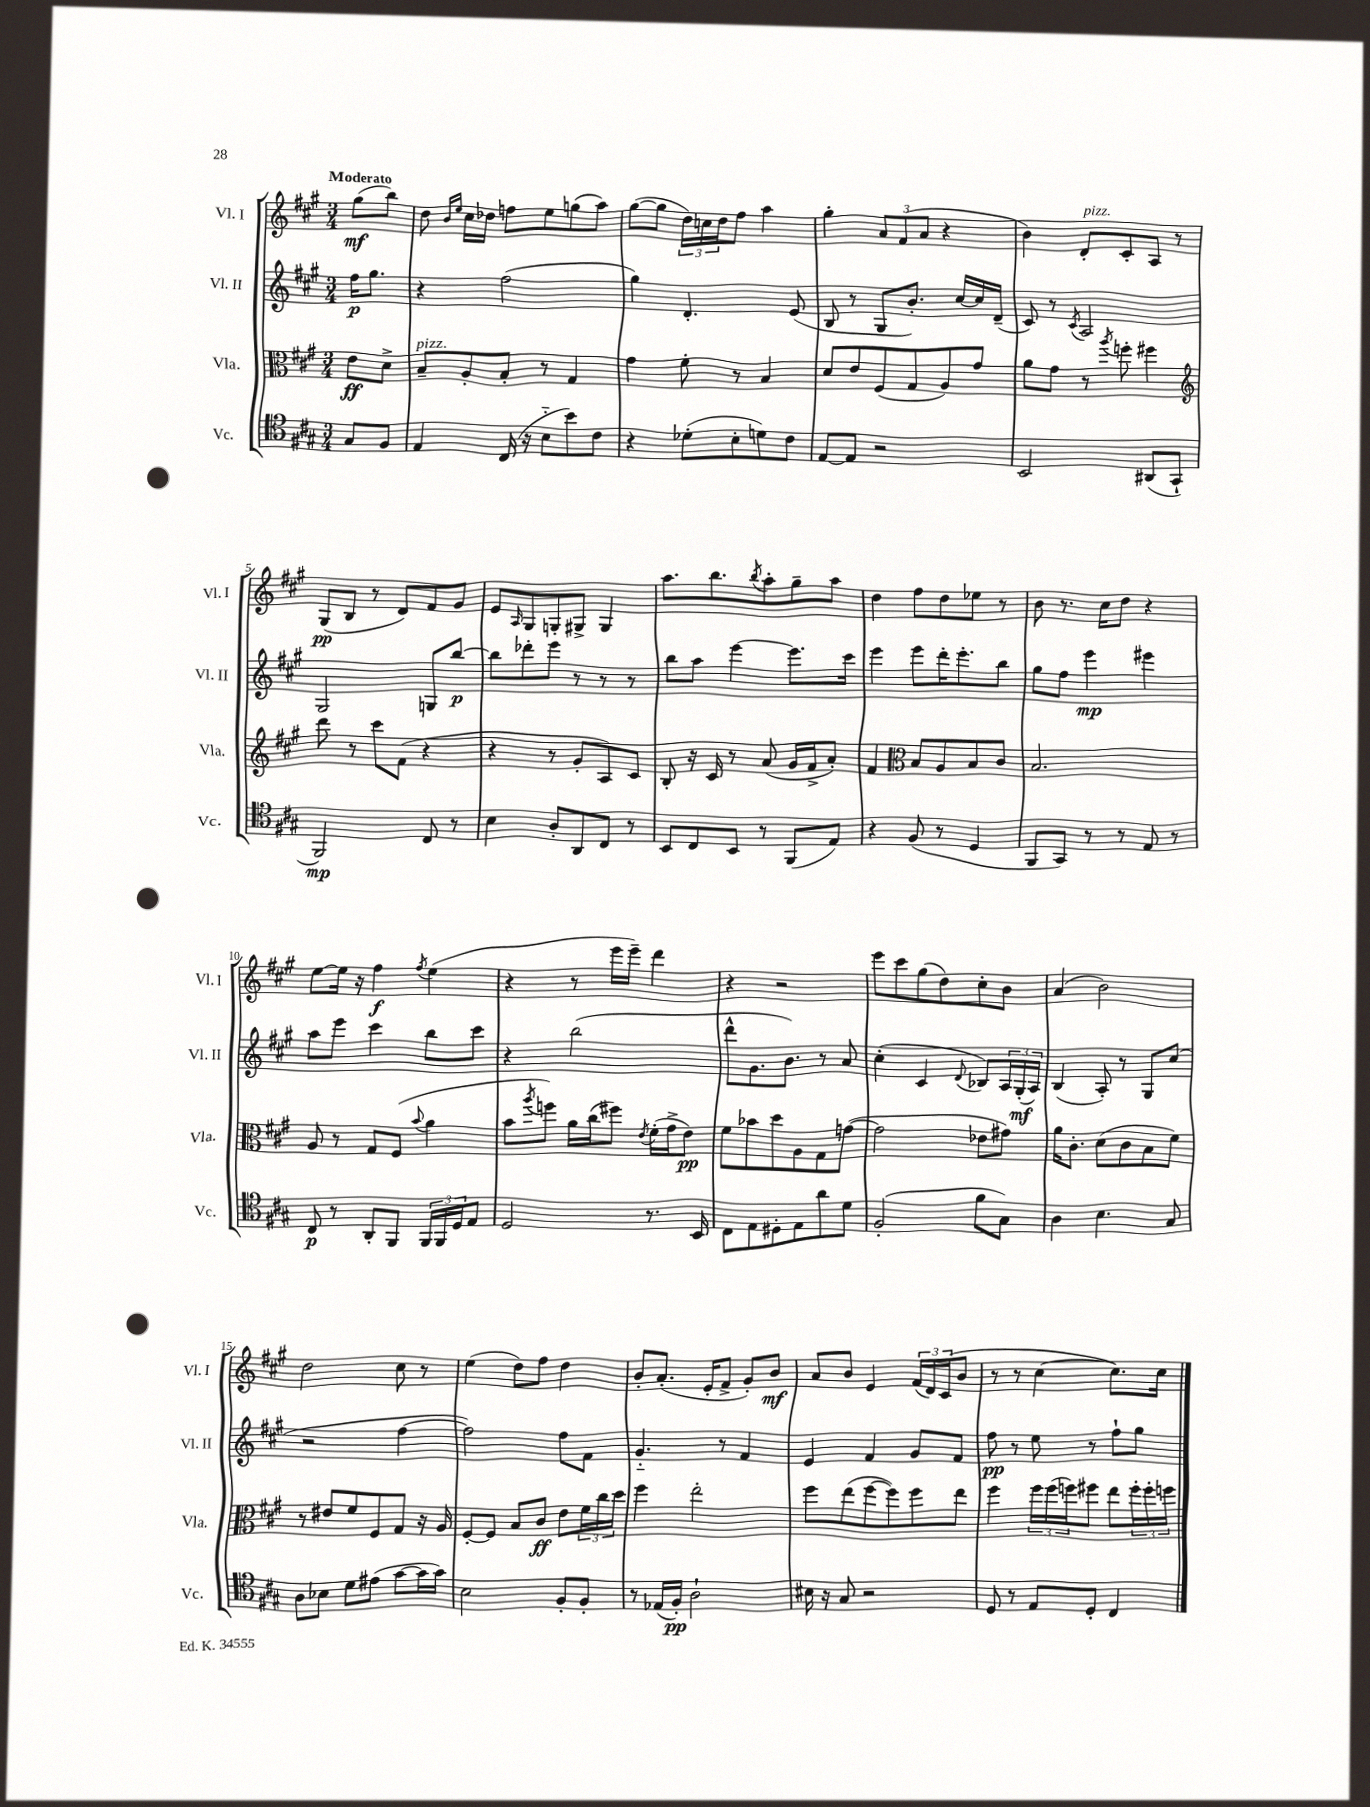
<<
\new StaffGroup <<
\new Staff = "s0" \with { instrumentName = "Vl. I" shortInstrumentName = "Vl. I" } {
    \clef treble \key a \major \numericTimeSignature \time 3/4 \partial 4 \tempo "Moderato"
    gis''8\mf( b''8) |
    d''8 \grace { b'16 e''16 } cis''16 des''16 f''8 e''8 g''8( a''8) |
    gis''8~( gis''8 \tuplet 3/2 { d''16) c''16 d''16 } fis''8 a''4 |
    gis''4-. \tuplet 3/2 { a'8 fis'8( a'8 } r4 |
    b'4) d'8-.^\markup { \italic "pizz." } cis'8-. a8 r8 |
    gis8\pp( b8 r8 d'8) fis'8 gis'8 |
    e'8 \grace { a16 } gis8 g8-. gis8-> gis4 |
    a''8. b''8. \acciaccatura { b''8 } a''8-. gis''8-- a''8 |
    d''4 fis''8 d''8 ees''8 r8 |
    b'8 r8. cis''16 d''8 r4 |
    e''8~ e''16 r16 fis''4\f \acciaccatura { fis''8 } e''4( |
    r4 r8 e'''16 e'''16--) d'''4 |
    r4 r2 |
    e'''8 cis'''8 gis''8( d''8) cis''8-. b'8 |
    a'4( b'2) |
    d''2 cis''8 r8 |
    e''4( d''8) fis''8 d''4 |
    b'8-. a'8.-.( e'16-. fis'8-> gis'8-.) b'8\mf |
    a'8 b'8 e'4 \tuplet 3/2 { fis'16( d'16) cis'16( } b'8 |
    r8 r8 cis''4~ cis''8.) cis''16 \bar "|." |
}
\new Staff = "s1" \with { instrumentName = "Vl. II" shortInstrumentName = "Vl. II" } {
    \clef treble \key a \major \numericTimeSignature \time 3/4 \partial 4
    fis''16\p gis''8. |
    r4 fis''2( |
    gis''4) d'4.-. e'8( |
    b8 r8 gis8 b'8.-.) cis''16~ cis''16 d'16--( |
    cis'8) r8 \acciaccatura { cis'8 } a2 |
    gis2 g8 b''8~\p |
    b''8 des'''8-. e'''8 r8 r8 r8 |
    b''8 a''8 e'''4~ e'''8. cis'''16 |
    e'''4 e'''8 d'''16-. e'''8.-. b''8 |
    gis''8 fis''8 e'''4\mp eis'''4 |
    a''8 e'''8 cis'''4 b''8 cis'''8 |
    r4 b''2( |
    d'''8-^ gis'8. b'8.) r8 a'8 |
    cis''4-.( cis'4 \appoggiatura { d'8 } bes8) \tuplet 3/2 { a16 gis16-.\mf( a16) } |
    b4( a8-.) r8 gis8 cis''8( |
    r2 fis''4~ |
    fis''2) fis''8 fis'8 |
    gis'4.-_ r8 fis'4 |
    e'4 fis'4 gis'8 fis'8 |
    fis''8\pp r8 e''8 r8 fis''8-! gis''8 \bar "|." |
}
\new Staff = "s2" \with { instrumentName = "Vla." shortInstrumentName = "Vla." } {
    \clef alto \key a \major \numericTimeSignature \time 3/4 \partial 4
    e'8\ff d'8-> |
    b8--^\markup { \italic "pizz." } a8-. b8-. r8 gis4 |
    gis'4 fis'8-. r8 b4 |
    d'8 e'8 fis8( gis8 a8) gis'8 |
    a'8 gis'8 r8 \acciaccatura { a''8 } f''8-. fis''4 |
    \clef treble d'''8 r8 cis'''8 fis'8( r4 |
    r4 r8 gis'8-. a8) cis'8 |
    b8-. r16 cis'16 r8 a'8( gis'16 fis'16-> a'8-.) |
    fis'4 \clef alto b8 a8 b8 cis'8 |
    b2. |
    a8 r8 gis8 fis8( \appoggiatura { b'8 } a'4 |
    b'8 \acciaccatura { a''8 } f''8) a'16 cis''16( fis''8) \acciaccatura { e'8 } fis'16-.( gis'16-> e'8\pp) |
    fis'8 bes'8 d''8 a8 gis8 g'8~( |
    g'2 ees'8 gis'8) |
    a'16 cis'8.-. d'8( cis'8 b8 fis'8) |
    r8 eis'8 fis'8 fis8 gis8 r16 a16 |
    fis8~-. fis8 b8 cis'8\ff e'8 \tuplet 3/2 { fis'16 cis''16 d''16 } |
    fis''4 e''2-. |
    fis''8 e''8( fis''8~ fis''8) fis''8 e''8 |
    fis''4 \tuplet 3/2 { fis''16 fis''16( f''16) } fis''8 e''8 \tuplet 3/2 { fis''16-. fis''16-. f''16 } \bar "|." |
}
\new Staff = "s3" \with { instrumentName = "Vc." shortInstrumentName = "Vc." } {
    \clef tenor \key a \major \numericTimeSignature \time 3/4 \partial 4
    gis8 fis8 |
    e4 cis16( r16 b8-_ b'8) cis'8 |
    r4 des'8-.( b8-. d'8) cis'8 |
    e8~ e8 r2 |
    b,2 ais,8( gis,8-! |
    fis,2\mp) cis8 r8 |
    b4 a8-. a,8 cis8 r8 |
    b,8 cis8 b,8 r8 fis,8( e8) |
    r4 fis8( r8 d4 |
    fis,8 gis,8) r8 r8 e8 r8 |
    cis8\p r8 a,8-. fis,8 \tuplet 3/2 { fis,16 fis,16 d16 } e8 |
    d2 r8. b,16 |
    cis8 e8 dis8-. e8 a'8 d'8 |
    fis2-.( fis'8 gis8) |
    a4 b4. gis8 |
    a8 bes8 d'8 eis'8( gis'8~ gis'16 gis'16) |
    b2 fis8-. fis8-. |
    r8 ees16( fis16-.\pp) a2-! |
    bis16 r16 gis8 r2 |
    d8 r8 e8 d8-. cis4 \bar "|." |
}
>>
>>
